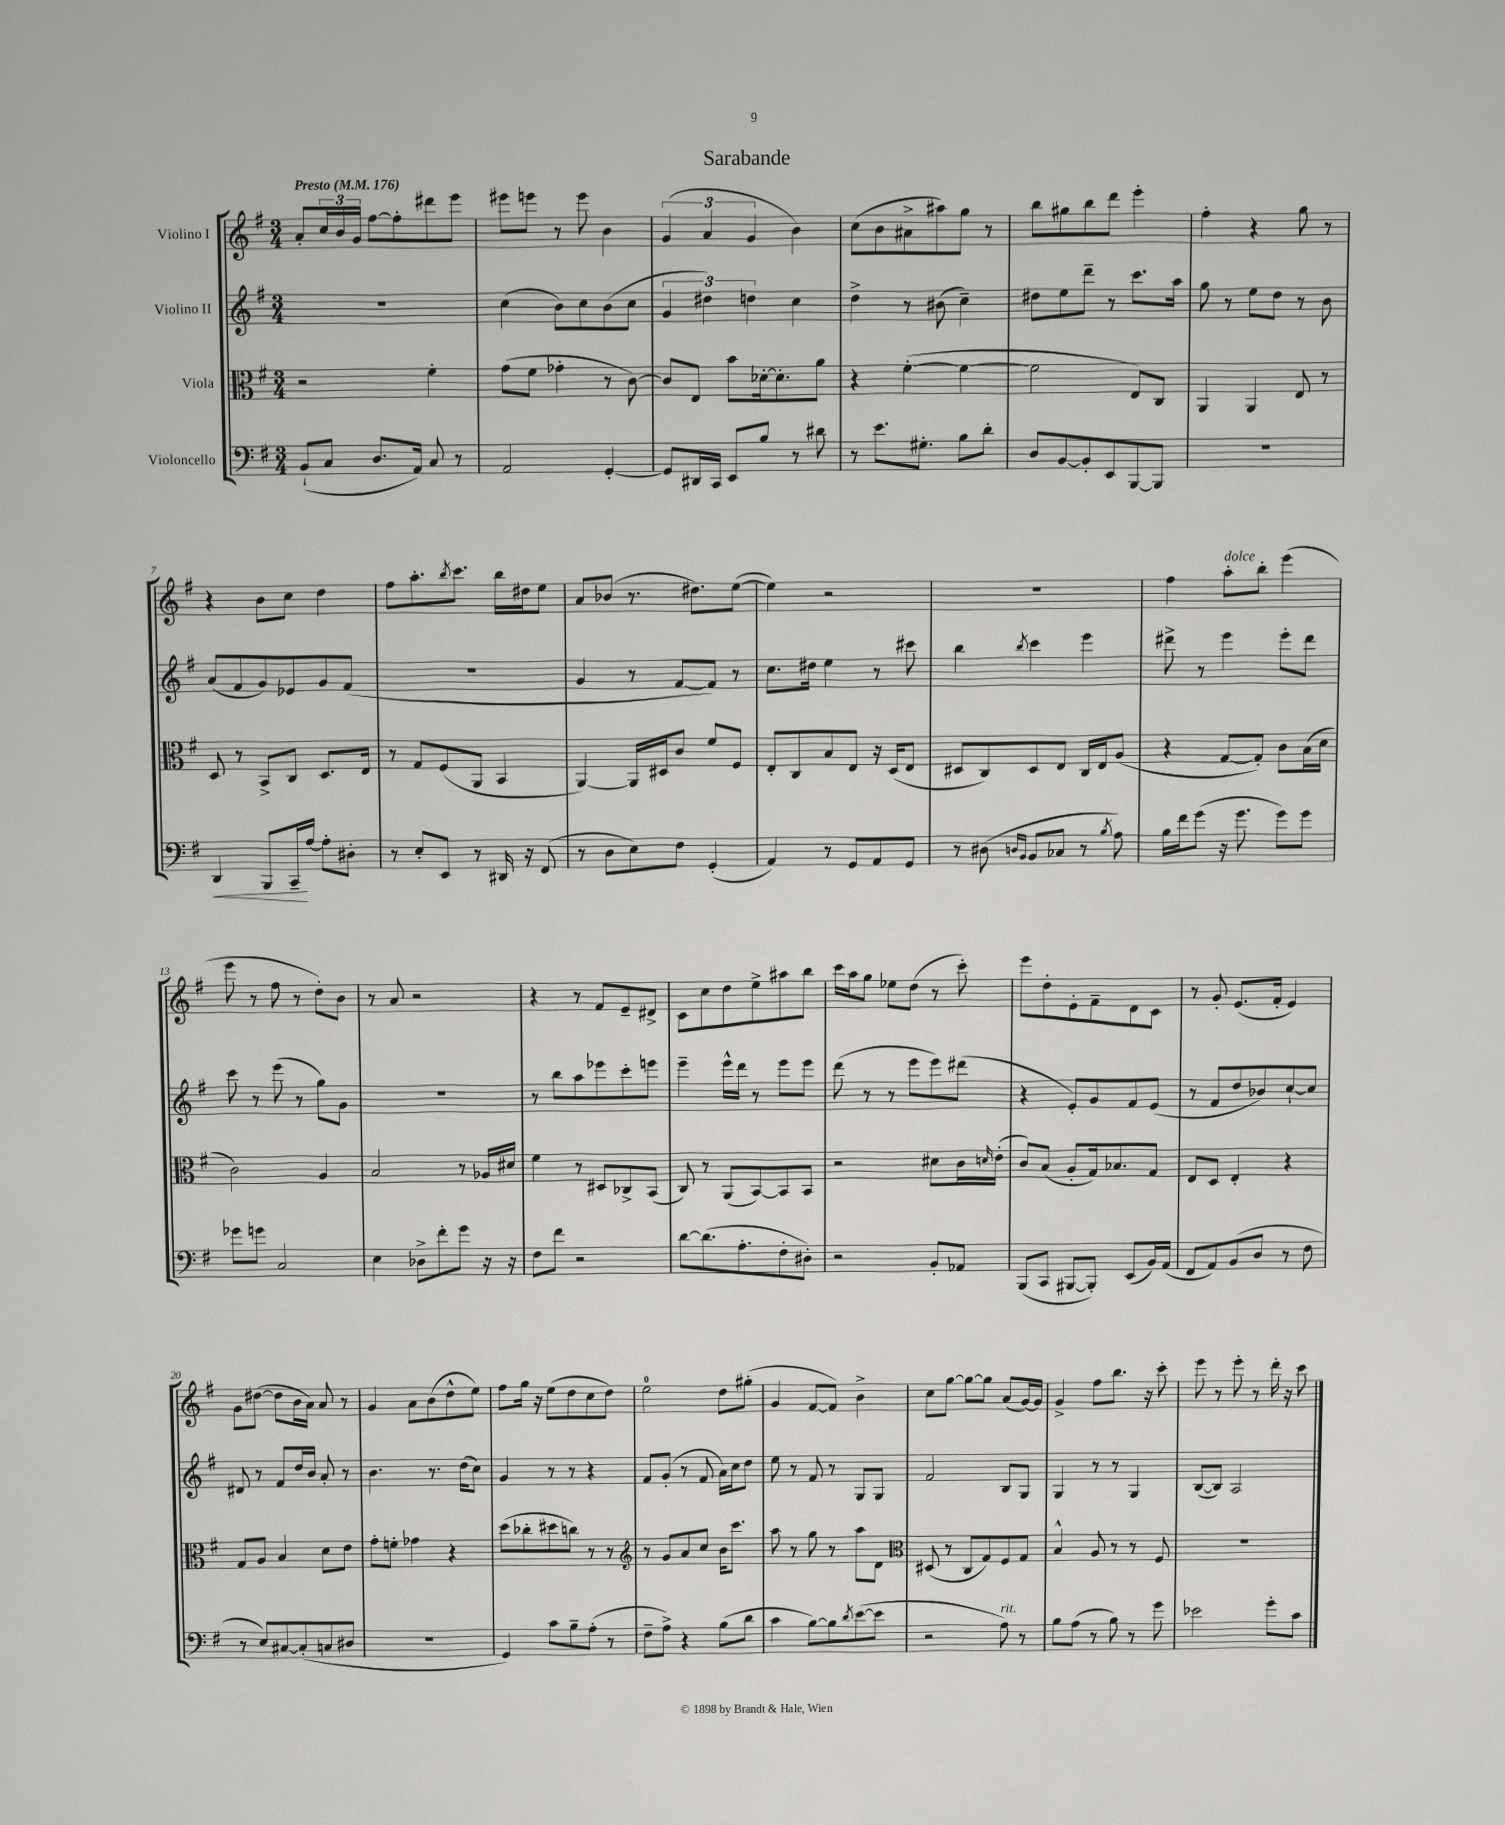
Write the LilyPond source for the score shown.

\header { title = "Sarabande" }
<<
\new StaffGroup <<
\new Staff = "s0" \with { instrumentName = "Violino I" } {
    \clef treble \key g \major \numericTimeSignature \time 3/4 \tempo "Presto" 4 = 176
    a'8-. \tuplet 3/2 { c''16 b'16 g'16 } fis''8~ fis''8-. dis'''8 e'''8 |
    eis'''8 e'''8 r8 e'''8 b'4 |
    \tuplet 3/2 { g'4( a'4 g'4 } b'4) |
    c''8( b'8 ais'8-> ais''8) g''8 r8 |
    b''8 gis''8 b''8 d'''8 e'''4-. |
    fis''4-. r4 g''8 r8 |
    r4 b'8 c''8 d''4 |
    fis''8 a''8.-. \acciaccatura { b''8 } c'''8. b''16 dis''16 e''8 |
    a'8 bes'8( r8. dis''8.) e''8~( |
    e''4) r2 |
    R2. |
    fis''4 a''8-.^\markup { \italic "dolce" } b''8-. e'''4( |
    e'''8 r8 fis''8 r8 d''8-.) b'8 |
    r8 a'8 r2 |
    r4 r8 fis'8 e'8-- dis'8-> |
    c'8 c''8 d''8 e''8-> ais''8 b''8 |
    c'''16 a''16 g''8 ees''8 d''8( r8 c'''8-.) |
    e'''8 d''8-. e'8-. fis'8-- d'8 c'8 |
    r8 g'8-. e'8.( fis'16-. e'4) |
    g'8 dis''8~( dis''8 b'16 a'16) a'8 r8 |
    g'4 a'8 b'8( d''8-^ e''8) |
    fis''8 g''16 r16 e''8( d''8 c''8 d''8) |
    e''2-0 d''8 gis''8-.( |
    g'4 fis'8~ fis'8) b'4-> |
    c''8 g''8~ g''8~ g''8 a'8( g'16~) g'16 |
    g'4-> fis''8 b''8. r16 c'''8-. |
    e'''8 r8 e'''8-. r8 d'''16-. r16 c'''8 \bar "|." |
}
\new Staff = "s1" \with { instrumentName = "Violino II" } {
    \clef treble \key g \major \numericTimeSignature \time 3/4
    R2. |
    c''4( b'8) c''8 b'8( c''8 |
    \tuplet 3/2 { g'4 dis''4) d''4 } c''4 |
    d''4-> r8 bis'8( c''4--) |
    dis''8 e''8 d'''8-- r8 c'''8. a''16 |
    g''8 r8 e''8 d''8 r8 b'8 |
    a'8( fis'8 g'8) ees'8 g'8 fis'8( |
    R2. |
    g'4 r8 fis'8~ fis'8) r8 |
    c''8. dis''16 e''4 r8 cis'''8 |
    b''4 \acciaccatura { b''8 } c'''4 e'''4 |
    dis'''8-> r8 e'''4 e'''8-. dis'''8 |
    c'''8 r8 e'''8( r8 g''8) g'8 |
    R2. |
    r8 b''8 a''8 ees'''8 c'''8-. e'''8 |
    e'''4-- e'''16-^ d'''16 r8 e'''8 e'''8 |
    d'''8( r8 r8 e'''8 e'''8) dis'''8( |
    r4 e'8-.) g'8 fis'8 e'8( |
    r8 fis'8 d''8 bes'8) c''8~-! c''8 |
    dis'8 r8 fis'8 d''16 b'16 a'8-. r8 |
    b'4. r8. d''16( c''8) |
    g'4 r8 r8 r4 |
    fis'8 g'8-.( r8 fis'8 a'16) c''16 d''8 |
    e''8 r8 fis'8 r8 g8 g8 |
    fis'2 b8 g8 |
    g4 r8 r8 g4 |
    b8~( b8) a2 \bar "|." |
}
\new Staff = "s2" \with { instrumentName = "Viola" } {
    \clef alto \key g \major \numericTimeSignature \time 3/4
    r2 fis'4-. |
    g'8( fis'8 ges'4-. r8 c'8~) |
    c'8 e8 b'8 des'16~-. des'8.-. a'8 |
    r4 fis'4~-.( fis'4~ |
    fis'2 e8) c8 |
    a,4 a,4 e8 r8 |
    d8 r8 b,8-> c8 d8. e16 |
    r8 g8 fis8( a,8 b,4 |
    a,4~) a,16 dis16 c'8 fis'8 fis8 |
    e8-. c8 b8 e8 r16 d16( e8 |
    dis8 c8) dis8 e8 c16 e16 a8( |
    r4 g8~ g8-.) c'8 b16( d'16 |
    c'2) a4 |
    b2 r8 aes16 dis'16 |
    fis'4 r8 dis8 ces8-> b,8( |
    c8) r8 a,8( b,8~) b,8 b,8 |
    r2 dis'8 c'16 \grace { d'16 } e'16-.( |
    c'8) b8( a8-. g16) bes8. g8 |
    e8 d8 e4-. r4 |
    g8 a8 b4 d'8 e'8 |
    g'8-. f'8-. ges'4 r4 |
    d''8( ces''8-. dis''8 c''8) r8 r8 |
    \clef treble r8 g'8 a'8 c''8 b'16 c'''8. |
    a''8 r8 g''8 r8 a''8 d'8 |
    \clef alto dis8( r8 c8 g8) fis8 g8 |
    b4-^ a8 r8 r8 fis8 |
    R2. \bar "|." |
}
\new Staff = "s3" \with { instrumentName = "Violoncello" } {
    \clef bass \key g \major \numericTimeSignature \time 3/4
    b,8-!( c8 d8. a,16) c8 r8 |
    a,2 g,4~-. |
    g,8 dis,16 c,16 e,8 b8 r8 dis'8 |
    r8 e'8. gis8.-. b8 d'8-. |
    d8 b,8~ b,8-. e,8 b,,8~ b,,8 |
    R2. |
    d,4\< b,,8 c,16--\! a16~ a8-. dis8-. |
    r8 e8-. e,8 r8 dis,16 r16 fis,8( |
    r8 d8 e8) fis8 g,4-.( |
    a,4) r8 g,8 a,8 g,8 |
    r8 dis8( \grace { d16 b,16 } b,8 ces8 r8 \acciaccatura { b8 } a8) |
    b16 fis'16 g'8( r16 g'8. g'8) g'8 |
    ges'8 g'8 c2 |
    e4 des8-> fis'8-. g'8 r16 r16 |
    fis8 fis'8 r2 |
    d'8~ d'8.( a8.-. fis8-. dis8-.) |
    r2 b,8-. aes,8 |
    b,,8( c,8 bis,,8~ bis,,8-.) e,8( b,16) a,16( |
    fis,8 a,8) b,8( d8 r8 fis8 |
    r8 e8) cis8~ cis8-.( c8 dis8 |
    R2. |
    g,4) c'8 b8-- a8-.( r8 |
    fis8-- a8->) r4 b8( d'8 |
    c'4 b8~) b8 \acciaccatura { d'8 } e'8~( e'8 |
    r2 a8^\markup { \italic "rit." }) r8 |
    b8 a8( r8 b8) r8 g'8 |
    ees'2 g'8-. c'8 \bar "|." |
}
>>
>>
